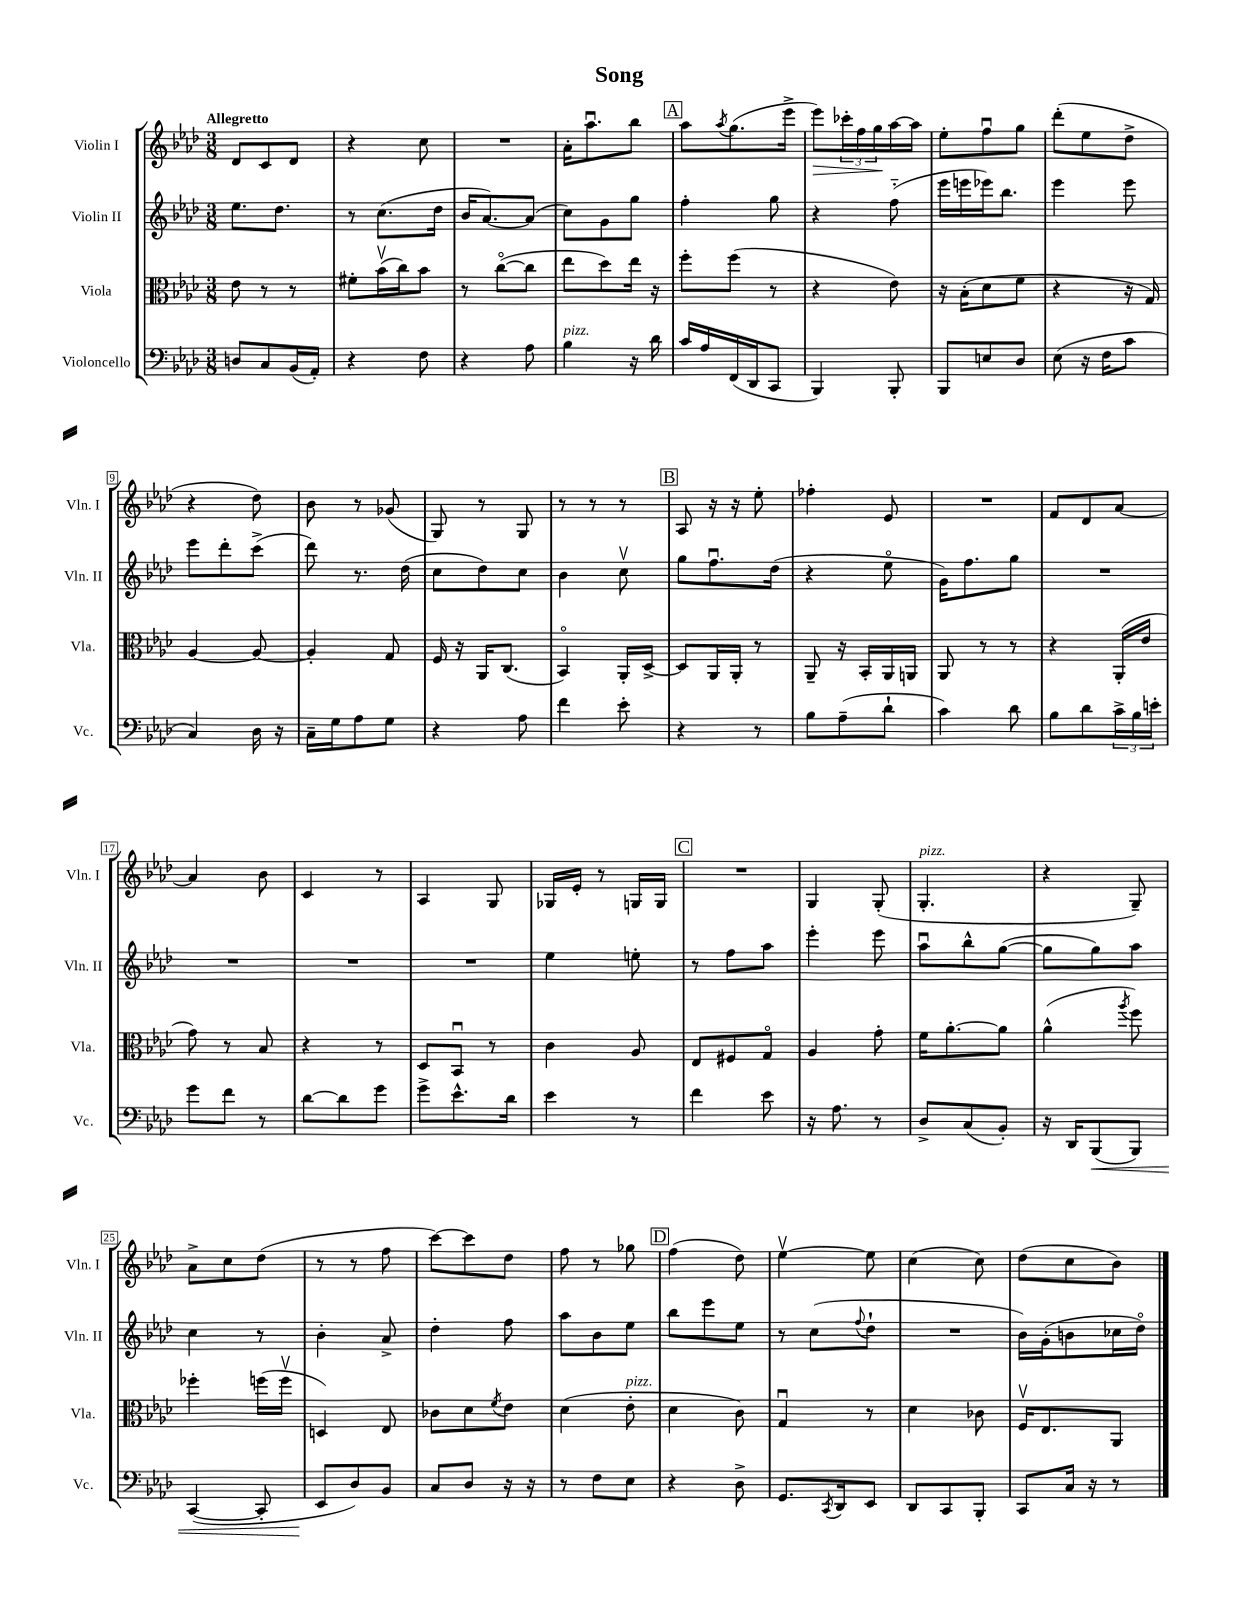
\header { title = "Song" }
<<
\new StaffGroup <<
\new Staff = "s0" \with { instrumentName = "Violin I" shortInstrumentName = "Vln. I" } {
    \clef treble \key aes \major \numericTimeSignature \time 3/8 \tempo "Allegretto"
    des'8 c'8 des'8 |
    r4 c''8 |
    R4. |
    aes'16-. aes''8.\downbow bes''8 |
    \mark \markup { \box "A" } aes''8 \acciaccatura { aes''8 } g''8.( ees'''16-> |
    ees'''8\>) \tuplet 3/2 { ces'''16-. f''16 g''16\! } aes''16~ aes''16 |
    ees''8-. f''8\downbow g''8 |
    des'''8-.( ees''8 des''8-> |
    r4 des''8) |
    bes'8 r8 ges'8( |
    g8) r8 g8 |
    r8 r8 r8 |
    \mark \markup { \box "B" } aes8 r16 r16 ees''8-. |
    fes''4-. ees'8 |
    R4. |
    f'8 des'8 aes'8~ |
    aes'4 bes'8 |
    c'4 r8 |
    aes4 g8 |
    ges16 ees'16-. r8 g16 g16 |
    \mark \markup { \box "C" } R4. |
    g4 g8-.( |
    g4.-.^\markup { \italic "pizz." } |
    r4 g8--) |
    aes'8-> c''8 des''8( |
    r8 r8 f''8 |
    c'''8~) c'''8 des''8 |
    f''8 r8 ges''8 |
    \mark \markup { \box "D" } f''4( des''8) |
    ees''4~\upbow ees''8 |
    c''4( c''8) |
    des''8( c''8 bes'8) \bar "|." |
}
\new Staff = "s1" \with { instrumentName = "Violin II" shortInstrumentName = "Vln. II" } {
    \clef treble \key aes \major \numericTimeSignature \time 3/8
    ees''8. des''8. |
    r8 c''8.( des''16 |
    bes'16 aes'8.~) aes'8( |
    c''8) g'8 g''8 |
    \mark \markup { \box "A" } f''4-. g''8 |
    r4 f''8-_( |
    ees'''16 e'''16 ees'''16) bes''8. |
    ees'''4 ees'''8 |
    ees'''8 des'''8-. c'''8->( |
    des'''8) r8. des''16( |
    c''8 des''8) c''8 |
    bes'4 c''8\upbow |
    \mark \markup { \box "B" } g''8 f''8.\downbow des''16( |
    r4 ees''8\flageolet |
    g'16) f''8. g''8 |
    R4. |
    R4. |
    R4. |
    R4. |
    ees''4 e''8-. |
    \mark \markup { \box "C" } r8 f''8 aes''8 |
    ees'''4-. ees'''8 |
    aes''8\downbow bes''8-^ g''8~( |
    g''8 g''8) aes''8 |
    c''4 r8 |
    bes'4-. aes'8-> |
    des''4-. f''8 |
    aes''8 bes'8 ees''8 |
    \mark \markup { \box "D" } bes''8 ees'''8 ees''8 |
    r8 c''8( \appoggiatura { f''8 } des''8-! |
    R4. |
    bes'16) g'16-.( b'8 ces''16 des''16\flageolet) \bar "|." |
}
\new Staff = "s2" \with { instrumentName = "Viola" shortInstrumentName = "Vla." } {
    \clef alto \key aes \major \numericTimeSignature \time 3/8
    ees'8 r8 r8 |
    fis'8-. bes'16\upbow( c''16) bes'8 |
    r8 c''8~\flageolet( c''8 |
    ees''8 des''8) ees''16 r16 |
    \mark \markup { \box "A" } f''8-. f''8( r8 |
    r4 ees'8) |
    r16 bes16-.( des'8 f'8 |
    r4 r16 g16) |
    aes4~ aes8~ |
    aes4-. g8 |
    f16 r16 aes,16 c8.( |
    bes,4\flageolet) aes,16-. des16~-> |
    \mark \markup { \box "B" } des8 aes,16 aes,16-. r8 |
    aes,8-- r16 bes,16-. aes,16 a,16 |
    aes,8 r8 r8 |
    r4 aes,16-.( ees'16 |
    g'8) r8 bes8 |
    r4 r8 |
    des8 bes,8\downbow r8 |
    c'4 aes8 |
    \mark \markup { \box "C" } ees8 fis8 g8\flageolet |
    aes4 g'8-. |
    f'16 aes'8.~-. aes'8 |
    aes'4-^( \acciaccatura { aes''8 } f''8) |
    fes''4-. f''16( f''16\upbow |
    d4) ees8 |
    ces'8 des'8 \acciaccatura { f'8 } ees'8 |
    des'4( ees'8-.^\markup { \italic "pizz." } |
    \mark \markup { \box "D" } des'4 c'8) |
    g4\downbow r8 |
    des'4 ces'8 |
    f16\upbow ees8. aes,8 \bar "|." |
}
\new Staff = "s3" \with { instrumentName = "Violoncello" shortInstrumentName = "Vc." } {
    \clef bass \key aes \major \numericTimeSignature \time 3/8
    d8 c8 bes,16( aes,16-.) |
    r4 f8 |
    r4 aes8 |
    bes4^\markup { \italic "pizz." } r16 des'16 |
    \mark \markup { \box "A" } c'16 aes16 f,16( des,16 c,8 |
    bes,,4) bes,,8-. |
    bes,,8 e8 des8 |
    ees8( r16 f16 c'8 |
    c4) des16 r16 |
    c16-- g16 aes8 g8 |
    r4 aes8 |
    f'4 ees'8-. |
    \mark \markup { \box "B" } r4 r8 |
    bes8 aes8--( des'8-! |
    c'4) des'8 |
    bes8 des'8 \tuplet 3/2 { c'16-> bes16 e'16-. } |
    g'8 f'8 r8 |
    des'8~ des'8 g'8 |
    g'8-> ees'8.-^ des'16 |
    ees'4 r8 |
    \mark \markup { \box "C" } f'4 ees'8 |
    r16 aes8. r8 |
    des8-> c8( bes,8-.) |
    r16 des,16 bes,,8\<( bes,,8) |
    c,4~( c,8-. |
    ees,8\! des8) bes,8 |
    c8 des8 r16 r16 |
    r8 f8 ees8 |
    \mark \markup { \box "D" } r4 des8-> |
    g,8. \acciaccatura { c,8 } des,16 ees,8 |
    des,8 c,8 bes,,8-. |
    c,8 c16 r16 r8 \bar "|." |
}
>>
>>
\layout { \context { \Score \override BarNumber.stencil = #(make-stencil-boxer 0.1 0.3 ly:text-interface::print) } }
